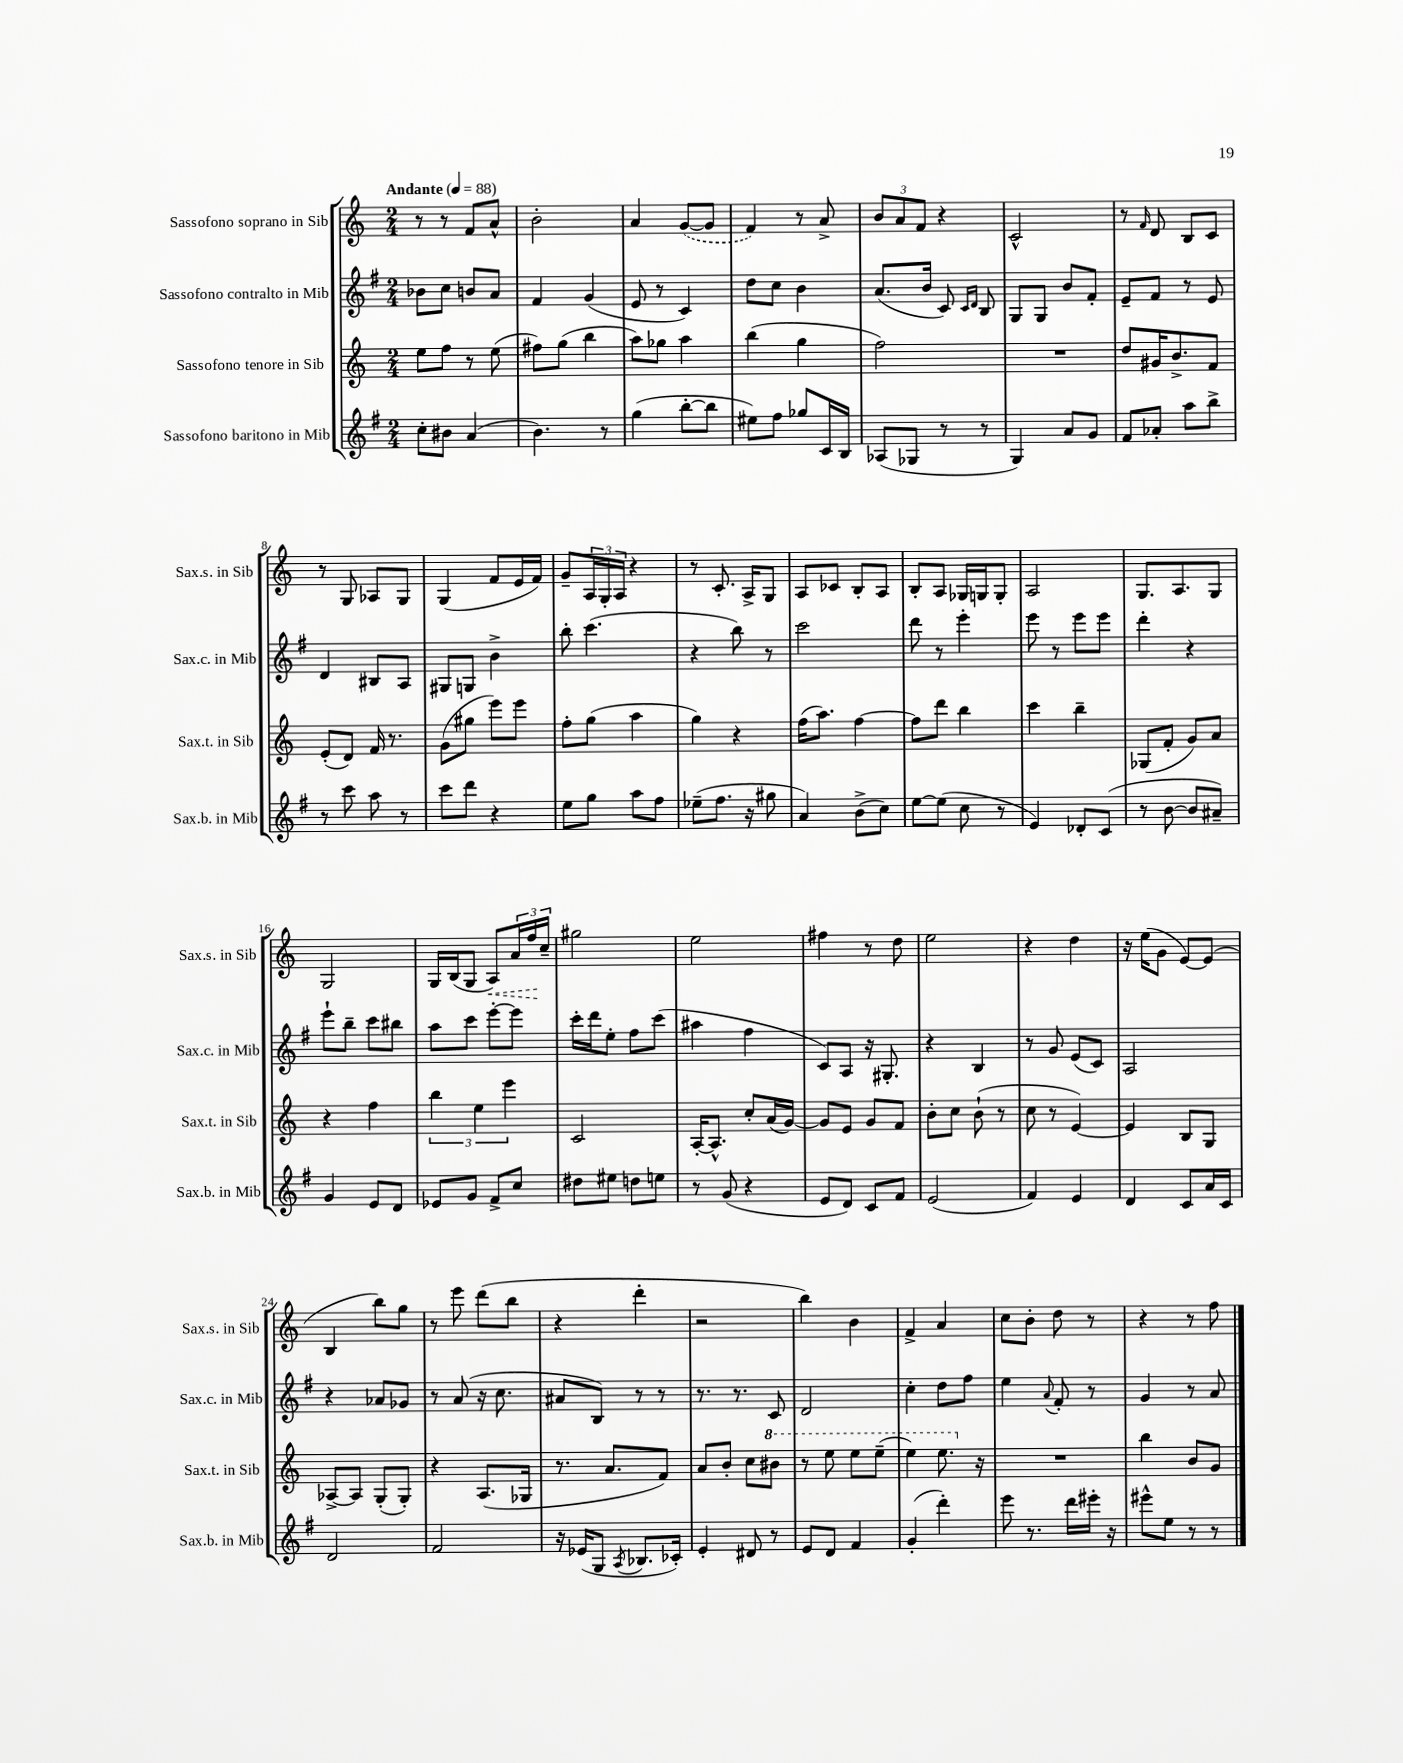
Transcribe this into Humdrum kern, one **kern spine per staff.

**kern	**kern	**kern	**kern	**dynam
*part4	*part3	*part2	*part1	*part1
*staff4	*staff3	*staff2	*staff1	*staff1
*I"Sassofono baritono in Mib	*I"Sassofono tenore in Sib	*I"Sassofono contralto in Mib	*I"Sassofono soprano in Sib	*
*I'Sax.b. in Mib	*I'Sax.t. in Sib	*I'Sax.c. in Mib	*I'Sax.s. in Sib	*
*clefG2	*clefG2	*clefG2	*clefG2	*
*k[f#]	*k[]	*k[f#]	*k[]	*
*M2/4	*M2/4	*M2/4	*M2/4	*
*MM88	*MM88	*MM88	*MM88	*
=1	=1	=1	=1	=1
!	!	!	!LO:TX:a:B:t=Andante	!
8cc'\L	8ee\L	8b-X\L	8r	.
8b#X\J	8ff\J	8cc\J	8r	.
(4a/	8r	8bn/L	8f/L	.
.	(8ee\	8a/J	8a^^/J	.
=2	=2	=2	=2	=2
4.b\)	8ff#X\L)	4f#/	2b'\	.
.	(8gg\J	.	.	.
.	4bb\	(4g/	.	.
8r	.	.	.	.
=3	=3	=3	=3	=3
(4gg\	8aa\L)	8e/	4a/	.
.	8gg-X\J	8r	.	.
[8bb'\L	4aa\	4c/)	([8g/L	.
8bb\J]	.	.	8g/J]	.
=4	=4	=4	=4	=4
8ee#X\L)	(4bb\	8dd\L	4f/)	.
8ff#\J	.	8cc\J	.	.
8gg-X/L	4gg\	4b\	8r	.
16c/L	.	.	8a^/	.
16B/JJ	.	.	.	.
=5	=5	=5	=5	=5
(8A-X/L	2ff\)	(8.a/L	12b/L	.
.	.	.	12a/	.
8G-X/J	.	.	.	.
.	.	.	12f/J	.
.	.	16b/Jk	.	.
8r	.	8c/)	4r	.
.	.	16qqc/LL	.	.
.	.	16qqd/JJ	.	.
8r	.	8B/	.	.
=6	=6	=6	=6	=6
4G/)	2r	8G/L	2c^^/	.
.	.	8G/J	.	.
8a/L	.	8b/L	.	.
8g/J	.	8f#'/J	.	.
=7	=7	=7	=7	=7
8f#/L	8dd/L	8e~/L	8r	.
.	.	.	16qqf/	.
8a-X'/J	16g#X/K	8f#/J	8d/	.
.	8.b^/	.	.	.
8aa\L	.	8r	8B/L	.
8bb^\J	8f/J	8e/	8c/J	.
!!LO:LB:g=z
=8	=8	=8	=8	=8
8r	(8e'/L	4d/	8r	.
8ccc\	8d/J)	.	8G/	.
8aa\	16f/	8B#X/L	8A-X/L	.
.	8.r	.	.	.
8r	.	8A/J	8G/J	.
=9	=9	=9	=9	=9
8ccc\L	(8g\L	8G#X/L	(4G/	.
8ddd\J	8gg#X\J	8Gn/J	.	.
4r	8eee\L)	4b^\	8f/L	.
.	8eee\J	.	16e/L	.
.	.	.	16f/JJ)	.
=10	=10	=10	=10	=10
8ee\L	8ff'\L	8bb'\	8g~/L	.
8gg\J	(8gg\J	(4.ccc\	24A/L	.
.	.	.	24G'/	.
.	.	.	24A/JJ	.
8aa\L	4aa\	.	4r	.
8ff#\J	.	.	.	.
=11	=11	=11	=11	=11
(8ee-X~\L	4gg\)	4r	8r	.
8.ff#\J	.	.	8.c'/	.
.	4r	8bb\)	.	.
16r	.	.	16A^/KL	.
8gg#X\	.	8r	8G/J	.
=12	=12	=12	=12	=12
4a/)	(16ff\KL	2ccc\	8A/L	.
.	8.aa\J)	.	.	.
.	.	.	8c-X/J	.
(8b^\L	[4ff\	.	8B'/L	.
8cc\J)	.	.	8A/J	.
=13	=13	=13	=13	=13
[8ee\L	8ff\L]	8ddd\	8B'/L	.
(8ee\J]	8ddd\J	8r	8A/J	.
8cc\	4bb\	4eee'\	16G-X/LL	.
.	.	.	16Gn/J	.
8r	.	.	8G'/J	.
=14	=14	=14	=14	=14
4e/)	4ccc\	8eee\	2A/	.
.	.	8r	.	.
8d-X'/L	4bb~\	8eee\L	.	.
(8c/J	.	8eee\J	.	.
=15	=15	=15	=15	=15
8r	(8G-X/L	4ddd'\	8.G/L	.
[8b\	8f'/J	.	.	.
.	.	.	8.A/	.
8b/L]	8g/L)	4r	.	.
8a#X~/J)	8a/J	.	8G/J	.
!!LO:LB:g=z
=16	=16	=16	=16	=16
4g/	4r	8eee`\L	2G/	.
.	.	8bb~\J	.	.
8e/L	4ff\	8ccc\L	.	.
8d/J	.	8bb#X\J	.	.
=17	=17	=17	=17	=17
8e-X/L	6bb\	8aa\L	16G/LL	.
.	.	.	(16B/J	.
8g/J	.	8ccc\J	8G/J	.
.	6ee\	.	.	.
!	!	!	!	!LO:HP:b
8f#^/L	.	[8eee'\L	8A/L)	<
.	6eee\	.	.	.
8cc/J	.	8eee\J]	24a/L	.
.	.	.	24ff/	.
.	.	.	24cc~/JJ	[
=18	=18	=18	=18	=18
8dd#X\L	2c/	16ccc'\LL	2gg#X\	.
.	.	16ddd\J	.	.
8ee#X\J	.	8ee'\J	.	.
8ddn\L	.	8ff#\L	.	.
8een\J	.	(8ccc\J	.	.
=19	=19	=19	=19	=19
8r	[16A'/KL	4aa#X\	2ee\	.
.	8.A^^/J]	.	.	.
(8g/	.	.	.	.
4r	8cc'/L	4ff#\	.	.
.	(16a/L	.	.	.
.	[16g/JJ)	.	.	.
=20	=20	=20	=20	=20
8e/L	8g/L]	8c/L)	4ff#X\	.
8d/J)	8e/J	8A/J	.	.
8c/L	8g/L	16r	8r	.
.	.	8.G#X'/	.	.
8f#/J	8f/J	.	8dd\	.
=21	=21	=21	=21	=21
(2e/	8b'\L	4r	2ee\	.
.	8cc\J	.	.	.
.	(8b`\	4B/	.	.
.	8r	.	.	.
=22	=22	=22	=22	=22
4f#/)	8cc\	8r	4r	.
.	8r	8g/	.	.
4e/	[4e/)	(8e/L	4dd\	.
.	.	8c/J)	.	.
=23	=23	=23	=23	=23
4d/	4e/]	2A/	16r	.
.	.	.	(16ee\KL	.
.	.	.	8g\J	.
8c/L	8B/L	.	[8e/L)	.
16a/L	8G/J	.	(8e/J]	.
16c/JJ	.	.	.	.
!!LO:LB:g=z
=24	=24	=24	=24	=24
2d/	[8A-X^/L	4r	4B/	.
.	8A-/J]	.	.	.
.	(8G'/L	8a-X/L	8bb\L)	.
.	8G'/J)	8g-X/J	8gg\J	.
=25	=25	=25	=25	=25
2f#/	4r	8r	8r	.
.	.	(8a/	8eee\	.
.	(8.A/L	16r	(8ddd\L	.
.	.	8.cc\	.	.
.	.	.	8bb\J	.
.	16G-X/Jk	.	.	.
=26	=26	=26	=26	=26
16r	8.r	8a#X/L	4r	.
(16e-X/KL	.	.	.	.
8G/J	.	8B/J)	.	.
.	8.a/L	.	.	.
8qA/	.	.	.	.
8.B-X/L	.	8r	4ddd'\	.
.	8f/J)	8r	.	.
16c-X'/Jk)	.	.	.	.
=27	=27	=27	=27	=27
4e'/	8a/L	8.r	2r	.
.	8b'/J	.	.	.
.	.	8.r	.	.
8d#X/	8cc\L	.	.	.
*	*8va	*	*	*
8r	8bb#X\J	8c/	.	.
=28	=28	=28	=28	=28
8e/L	8r	2d/	4bb\)	.
8d/J	8eee\	.	.	.
4f#/	8eee\L	.	4b\	.
.	(8eee~\J	.	.	.
=29	=29	=29	=29	=29
(4g'/	4eee\)	4cc'\	4f^/	.
4ddd'\)	8.eee\	8dd\L	4a/	.
.	.	8ff#\J	.	.
*	*X8va	*	*	*
.	16r	.	.	.
=30	=30	=30	=30	=30
8eee\	2r	4ee\	8cc\L	.
8.r	.	.	8b'\J	.
.	.	8qqa/	.	.
.	.	8f#'/	8dd\	.
16ddd\LL	.	.	.	.
16eee#X'\JJ	.	8r	8r	.
16r	.	.	.	.
=31	=31	=31	=31	=31
8eee#X^^\L	4bb\	4g/	4r	.
8ee\J	.	.	.	.
8r	8b/L	8r	8r	.
8r	8g/J	8a/	8ff\	.
==	==	==	==	==
*-	*-	*-	*-	*-
